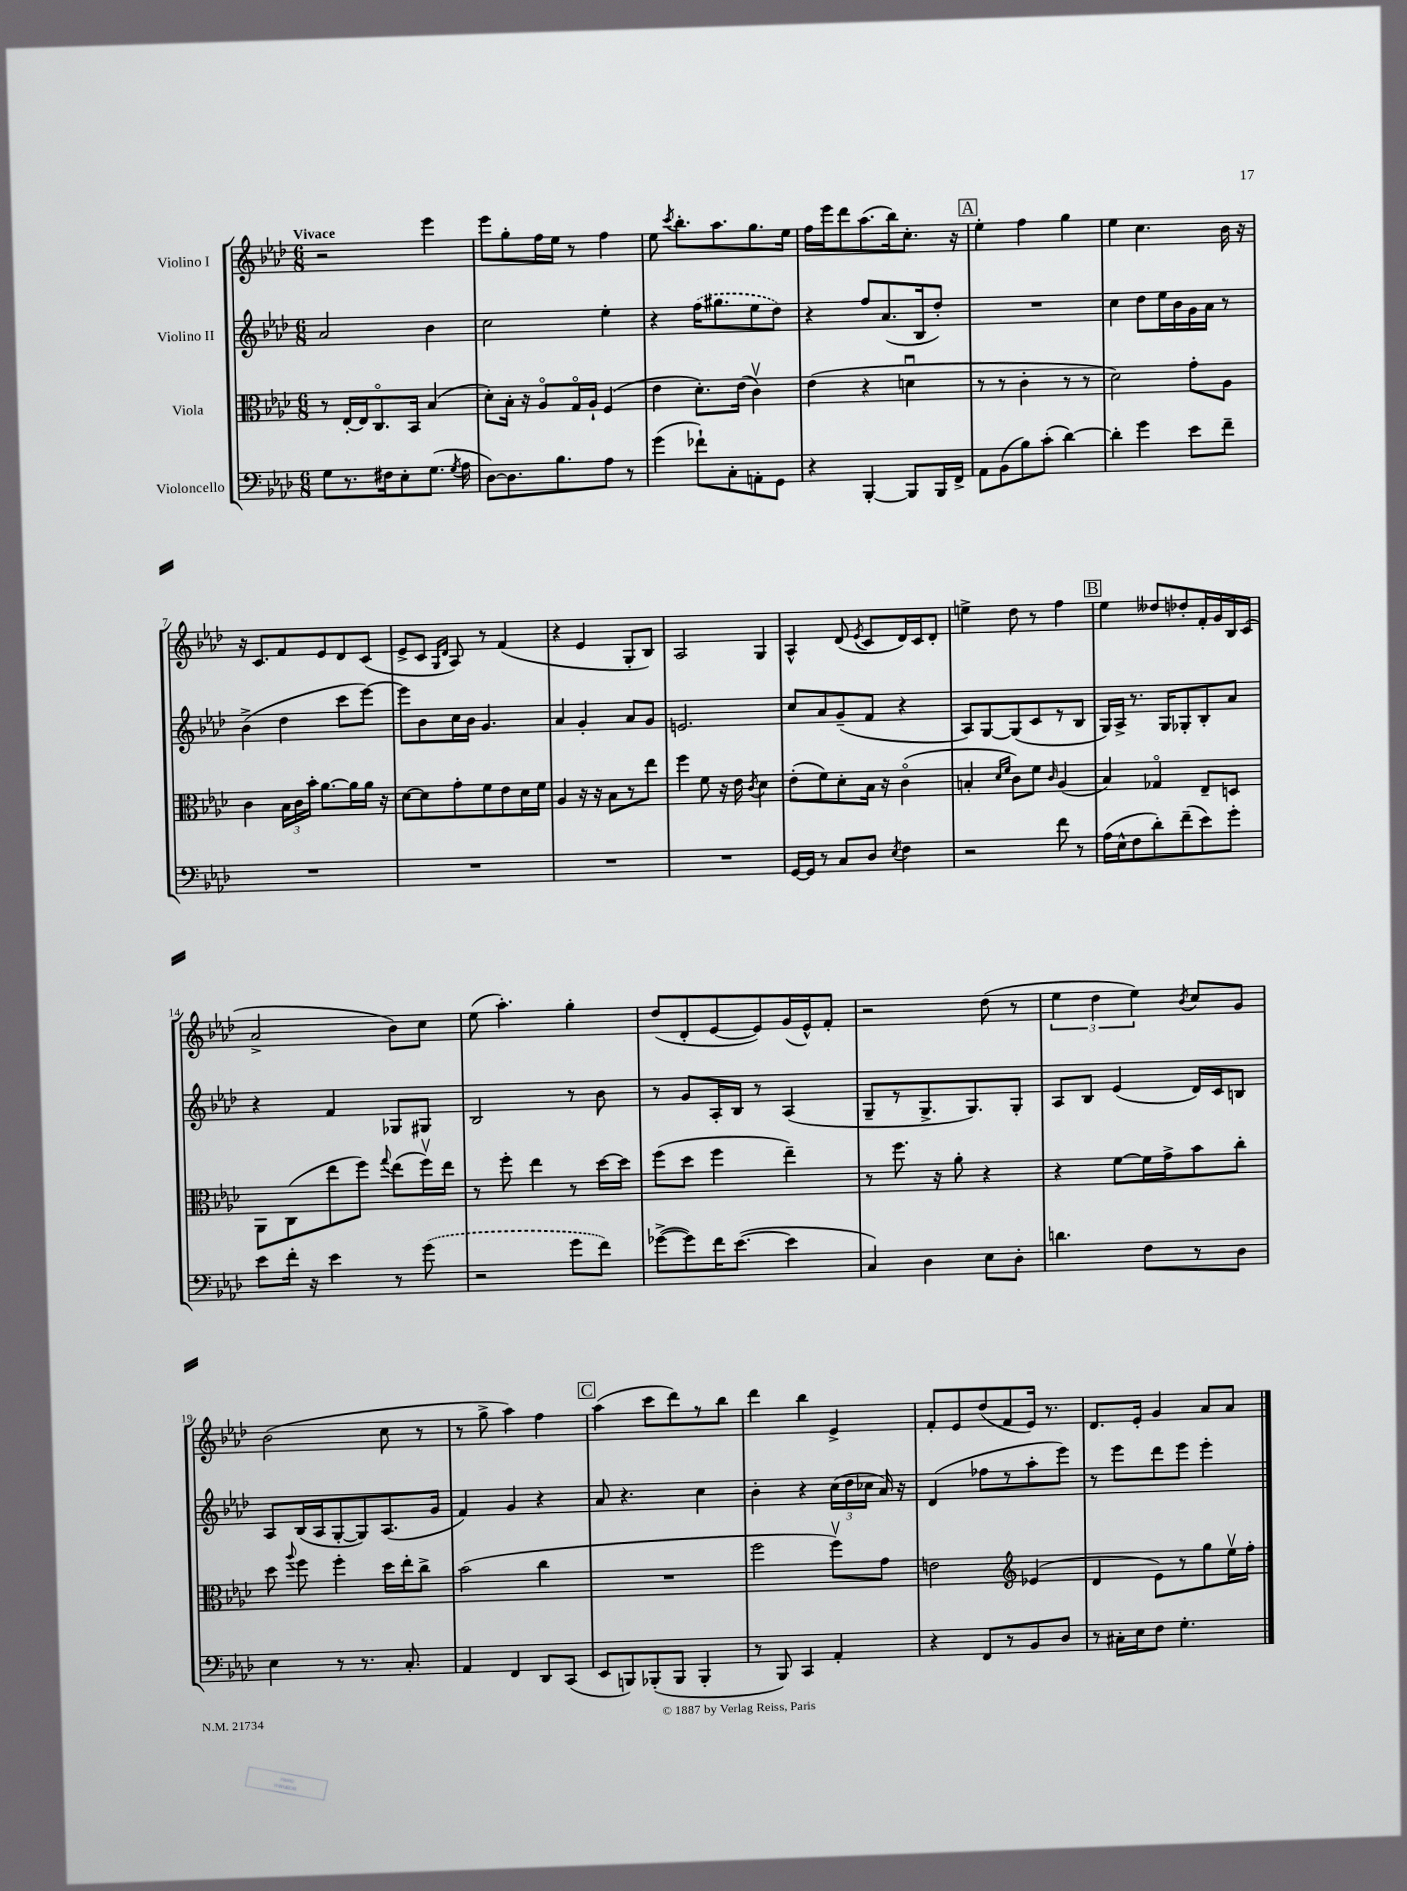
<<
\new StaffGroup <<
\new Staff = "s0" \with { instrumentName = "Violino I" } {
    \clef treble \key aes \major \numericTimeSignature \time 6/8 \tempo "Vivace"
    \autoBeamOff r2 ees'''4 |
    ees'''8[ g''8-. f''16 ees''16] r8 f''4 |
    ees''8 \acciaccatura { c'''8 } bes''8.[-. aes''8. g''8. ees''16] |
    f''16[ ees'''16 des'''8 aes''8.( bes''16) c''8.]-. r16 |
    \mark \markup { \box "A" } ees''4-. f''4 g''4 |
    ees''4 c''4. bes'16 r16 |
    r16 c'8.[ f'8 ees'8 des'8 c'8]( |
    ees'8[-> c'8] \grace { g16[ des'16] } aes8) r8 f'4( |
    r4 ees'4 g8[-. bes8]) |
    aes2 g4 |
    aes4-^ des'8( \acciaccatura { ees'8 } c'8[ des'16) c'16 des'8]-. |
    e''4-> des''8 r8 f''4 |
    \mark \markup { \box "B" } ees''4 deses''8[ des''8-. f'16-. g'16 bes16 c'16]( |
    aes'2-> bes'8[) c''8] |
    ees''8( aes''4.-.) g''4-. |
    des''8[( des'8-. ees'8~ ees'8) g'16( ees'16-^) f'8]-. |
    r2 des''8( r8 |
    \tuplet 3/2 { ees''4 des''4 ees''4) } \acciaccatura { bes'8 } c''8[ g'8] |
    bes'2( c''8 r8 |
    r8 g''8-> aes''4) f''4 |
    \mark \markup { \box "C" } aes''4( c'''8[ des'''8) r8 bes''8] |
    des'''4 bes''4 ees'4-> |
    f'8[-. ees'8 des''8( f'8 ees'16]) r8. |
    des'8.[ ees'16]-. g'4 aes'8[ aes'8] \bar "|." |
}
\new Staff = "s1" \with { instrumentName = "Violino II" } {
    \clef treble \key aes \major \numericTimeSignature \time 6/8
    \autoBeamOff aes'2 bes'4 |
    c''2 ees''4-. |
    r4 \once \slurDashed f''16[( gis''8. ees''8 des''8]) |
    r4 f''8[ aes'8.( bes16 des''8]-.) |
    \mark \markup { \box "A" } R2. |
    c''4 des''8[ ees''16 bes'16 g'16 aes'16] r8 |
    bes'4->( des''4 c'''8[ ees'''8]~) |
    ees'''8[ bes'8 c''16 bes'16] g'4. |
    aes'4 g'4-. aes'8[ g'8] |
    e'2. |
    c''8[ aes'8 g'8--( f'8] r4 |
    aes8[) g8~ g8( c'8 r8 bes8] |
    \mark \markup { \box "B" } g16[) aes16]-> r8. g16[ ges8-. bes8-. aes'8] |
    r4 f'4 ges8[ gis8] |
    bes2 r8 bes'8 |
    r8 g'8[ aes16-. bes16] r8 aes4( |
    g8[-- r8 g8.-> g8.) g8]-. |
    aes8[ bes8] ees'4( des'16[) c'16 b8] |
    aes8[ bes16( aes16 g8~-. g8) aes8.( g'16] |
    f'4) g'4 r4 |
    \mark \markup { \box "C" } aes'8 r4. c''4 |
    bes'4-. r4 \tuplet 3/2 { c''16[( des''16 ces''16] } aes'16) r16 |
    des'4( fes''8[ r8 aes''8-. ees'''8]) |
    r8 ees'''8[ des'''8 ees'''8] ees'''4-. \bar "|." |
}
\new Staff = "s2" \with { instrumentName = "Viola" } {
    \clef alto \key aes \major \numericTimeSignature \time 6/8
    \autoBeamOff r8 ees16[~-. ees16 c8.\flageolet bes,16] bes4( |
    des'8[-.) bes16]-. r16 aes8[\flageolet g16\flageolet aes16]-! f4( |
    ees'4 des'8.[-.) ees'16]( c'4\upbow) |
    ees'4( r4 d'4\downbow |
    \mark \markup { \box "A" } r8 r8 c'4-. r8 r8 |
    des'2) g'8[-. aes8] |
    c'4 \tuplet 3/2 { bes16[ c'16 bes'16]-. } aes'8.[~ aes'16 aes'16] r16 |
    des'8[~ des'8 g'8-. f'8 ees'8 des'16 f'16] |
    aes4 r16 r16 bes8[ r8 ees''8] |
    f''4 f'8 r16 ees'16 \acciaccatura { c'8 } des'4 |
    ees'8[-.( f'8) des'8-. bes16] r16 c'4\flageolet( |
    b4-. \grace { des'16[ f'16] } c'8[) f'8] \grace { c'16 } aes4( |
    \mark \markup { \box "B" } bes4) ges4\flageolet ees8[-- d8] |
    aes,8[ c8( ees''8 f''8]) \appoggiatura { g''8 } ees''8[( f''16\upbow) ees''16] |
    r8 f''8-. ees''4 r8 des''16[~ des''16] |
    f''8[( des''8] f''4 ees''4--) |
    r8 f''8. r16 aes'8-. r4 |
    r4 f'8[~ f'16 g'16-> bes'8 c''8]-. |
    des''8 \appoggiatura { aes''8 } f''8 f''4-. des''16[ ees''16-. c''8]-> |
    bes'2( c''4 |
    \mark \markup { \box "C" } R2. |
    f''2 f''8[\upbow) g'8] |
    e'2 \clef treble ees'4( |
    des'4 ees'8[) r8 g''8 ees''16\upbow f''16]-. \bar "|." |
}
\new Staff = "s3" \with { instrumentName = "Violoncello" } {
    \clef bass \key aes \major \numericTimeSignature \time 6/8
    \autoBeamOff g8[ r8. fis16 ees8-. g8.]( \acciaccatura { g8 } aes16 |
    des8[~) des8. bes8. aes8] r8 |
    g'4( fes'8[-!) c8-. a,8-. g,8] |
    r4 bes,,4~-. bes,,8[ bes,,16 f,16]-> |
    \mark \markup { \box "A" } aes,8[ bes,8( bes8) c'8]-.( des'4~) |
    des'4-. g'4 ees'8[ f'8]-- |
    R2. |
    R2. |
    R2. |
    R2. |
    g,16[~ g,16] r8 c8[ des8] \acciaccatura { ees8 } f4 |
    r2 f'8 r8 |
    \mark \markup { \box "B" } aes16[( ees16-^ f8 des'8-.) f'8--( ees'8) g'8]-. |
    ees'8[ f'16]-. r16 ees'4 r8 \once \slurDashed g'8( |
    r2 g'8[ f'8]) |
    ges'8[~->( ges'8) f'16 ees'8.]~( ees'4 |
    c4) des4 ees8[ des8]-. |
    d'4. f8[ r8 des8] |
    ees4 r8 r8. c8.-. |
    aes,4 f,4 des,8[ c,8]( |
    \mark \markup { \box "C" } ees,8[ b,,8) bes,,8-.( bes,,8] bes,,4-. |
    r8 bes,,8) c,4 aes,4-. |
    r4 f,8[ r8 bes,8 des8] |
    r8 cis16[-. ees16 f8] g4.-. \bar "|." |
}
>>
>>
